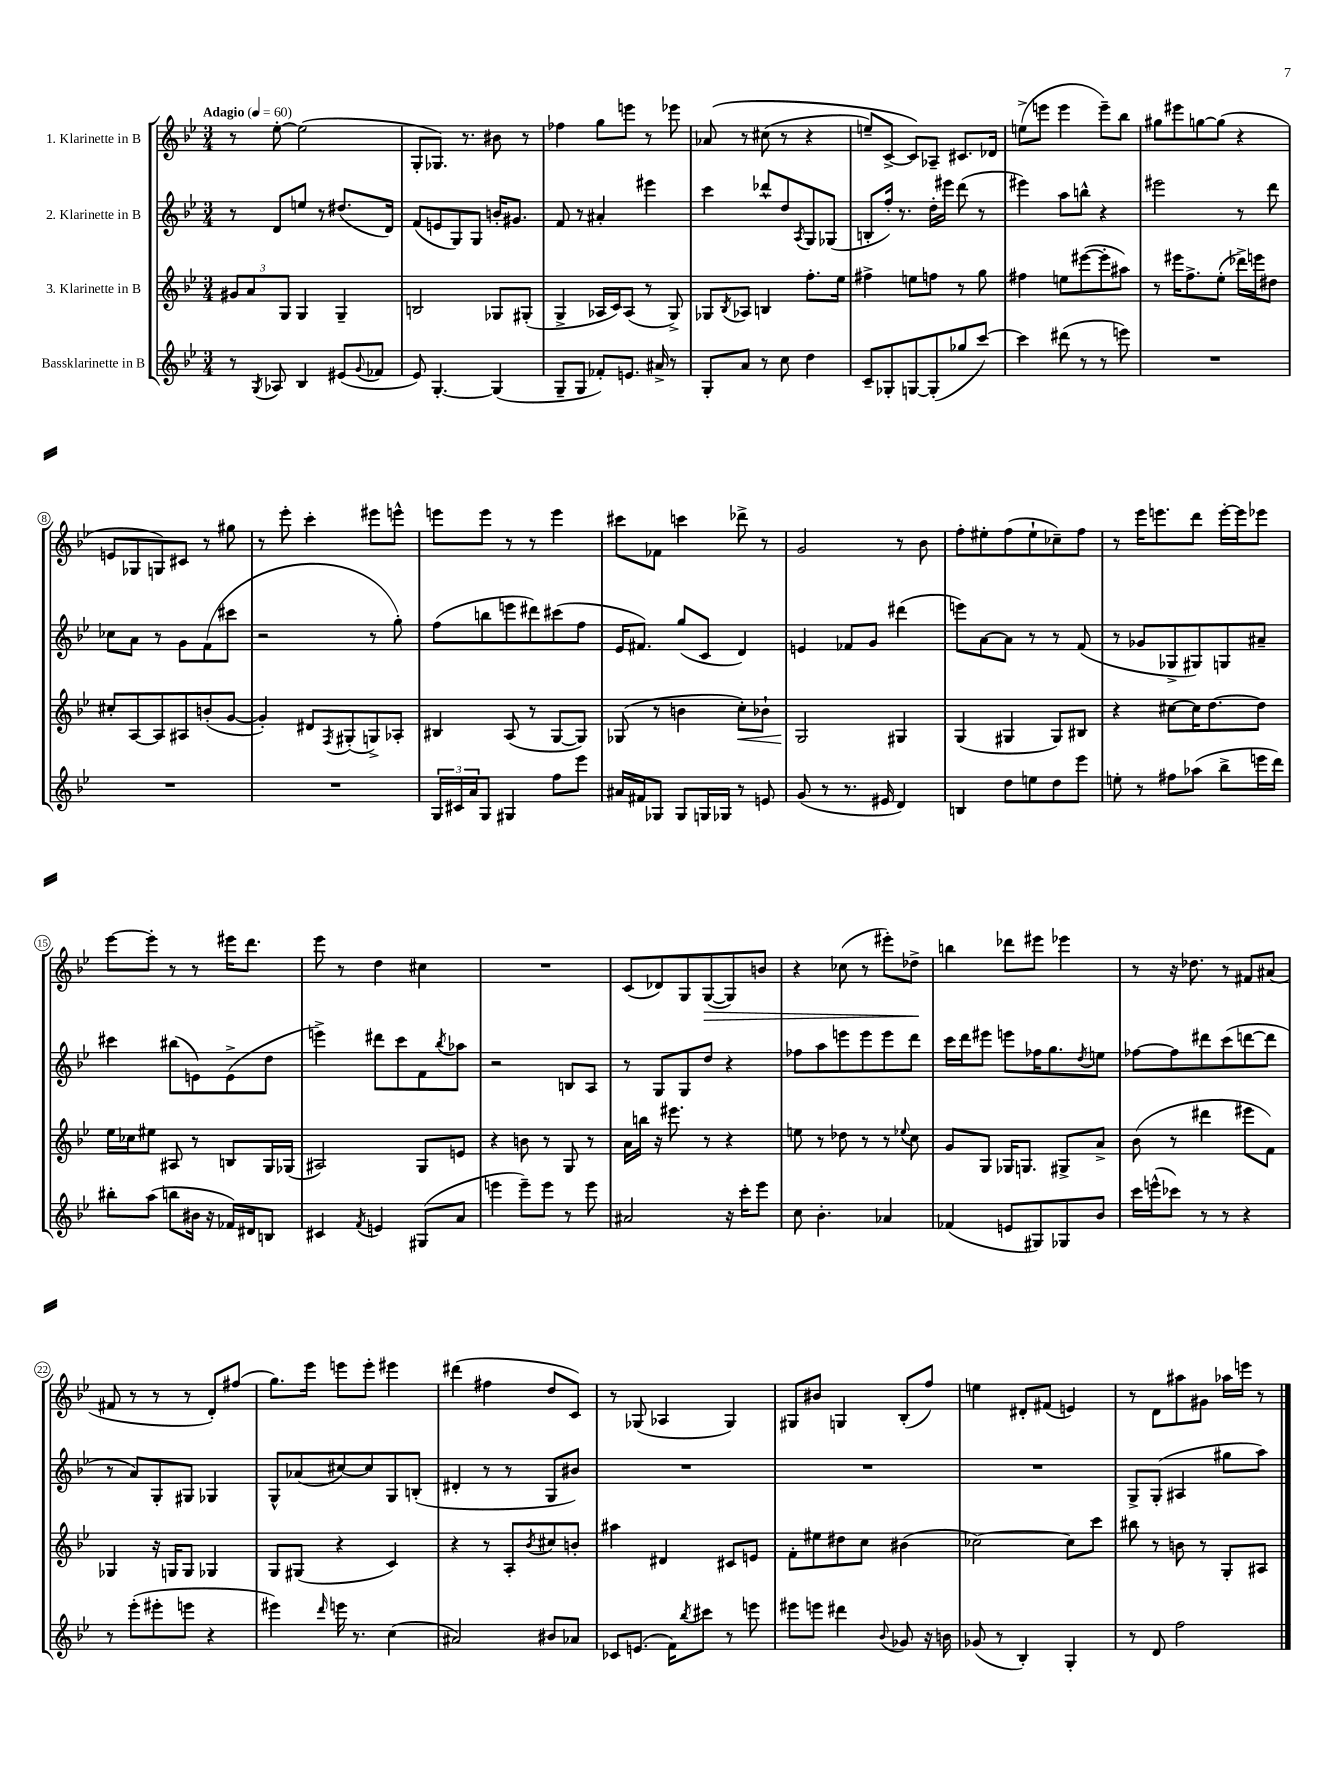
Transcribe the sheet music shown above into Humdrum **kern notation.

**kern	**kern	**kern	**kern
*staff4	*staff3	*staff2	*staff1
*clefG2	*clefG2	*clefG2	*clefG2
*k[b-e-]	*k[b-e-]	*k[b-e-]	*k[b-e-]
*M3/4	*M3/4	*M3/4	*M3/4
*MM60	*MM60	*MM60	*MM60
8r	12g#	8r	8r
.	12a	.	.
8qG	.	.	.
8A-	.	8d	[8ee-'
.	12G	.	.
4B-	4G	8ee	(2ee-]
.	.	8r	.
(8e#	4G~	(8.dd#	.
8qqg	.	.	.
8f-	.	.	.
.	.	16d)	.
=	=	=	=
8e-)	2B	(8f	8G'
[4.G'	.	8e	8.G-)
.	.	8G)	.
.	.	.	8.r
.	.	8G	.
(4G]	8G-	16b'	8b#
.	.	8.g#	.
.	(8G#'	.	8r
=	=	=	=
8G~	4G^	8f	4ff-
8G	.	8r	.
8f-')	16A-	4a#'	8gg
.	16c)	.	.
8.e	(8A-	.	8eee
.	8r	4eee#	8r
16a#^	.	.	.
8r	8G^)	.	8eee-
=	=	=	=
8G'	8G-	4ccc	&(8a-
.	8qB-	.	.
8a	8A-	.	8r
8r	4B	8ddd-^^	(8cc#
8cc	.	8dd	8r
.	.	8qA	.
4dd	8.ff'	8G	4r
.	.	(8G-	.
.	16ee-	.	.
=	=	=	=
8c~	4ff#^	8B'	8ee~)
8G-'	.	16ff')	[8c^
.	.	8.r	.
[8G	8ee	.	8c]&)
(8G']	8ff	16dd'	8A-~
.	.	16eee#	.
8gg-	8r	(8ddd	8.c#
[8ccc)	8gg	8r	.
.	.	.	16d-
=	=	=	=
4ccc]	4ff#	4eee#)	(8ee^
.	.	.	8eee
(8ddd#	8ee	8aa	4eee
8r	([8eee#	8bb^^	.
8r	8eee#']	4r	8eee~)
8eee)	8aa#)	.	8bb-
=	=	=	=
2.r	8r	2eee#	8gg#
.	16eee#	.	8eee#
.	8.ff^	.	.
.	.	.	[8gg
.	(8ee-'	.	(8gg]
.	16ddd-^)	8r	4r
.	16eee	.	.
.	8dd#	8ddd	.
=	=	=	=
2.r	8cc#'	8cc-	8e
.	[8A	8a	8G-
.	8A]	8r	8G)
.	8A#	8g	8c#
.	(8b'	(8f	8r
.	[8g	8ccc#	8gg#
=	=	=	=
2.r	4g'])	2r	8r
.	.	.	8eee-'
.	8d#	.	4ccc'
.	8qF	.	.
.	(8G#'	.	.
.	8G^)	8r	8eee#
.	8A-'	8gg')	8eee^^
=	=	=	=
24G	4B#	(8ff	8eee
24c#	.	.	.
24a	.	.	.
8G	.	8bb	8eee
4G#	(8A	8eee	8r
.	8r	8ddd#)	8r
8ff	[8G	(8ccc#	4eee
8eee-	8G])	8ff	.
=	=	=	=
16a#	(8G-	16e-	8ccc#
16f#	.	8.f#)	.
8G-	8r	.	8f-
8G-	4b	(8gg	4ccc
16G	.	8c	.
16G-	.	.	.
8r	8cc')	4d)	8ddd-^
8e	8b-`	.	8r
=	=	=	=
(8g	2G	4e	2g
8r	.	.	.
8.r	.	8f-	.
.	.	8g	.
16e#	.	.	.
4d)	4G#	(4ddd#	8r
.	.	.	8b-
=	=	=	=
4B	(4G	8eee)	8ff'
.	.	[8a	8ee#'
8dd	4G#	8a]	(8ff
8ee	.	8r	8ee#`
8dd	8G#)	8r	8cc-~)
8eee-	8B#	(8f	8ff
=	=	=	=
8ee'	4r	8r	8r
8r	.	8g-	16eee-
.	.	.	8.eee
8ff#	[8cc#	8G-^	.
(8aa-	16cc#]	8G#)	8ddd
.	[8.dd	.	.
8bb-^	.	8G	[16eee'
.	.	.	16eee]
16eee	8dd]	8a#~	8eee-
16ddd)	.	.	.
=	=	=	=
8bb#'	16ee-	4ccc#	[8eee-
.	16cc-	.	.
(8aa	8ee#	.	8eee-']
8bb	8A#	(8bb#	8r
16b#	8r	8e)	8r
16r	.	.	.
16f-)	8B	(8e^	16eee#
16d#	.	.	8.ddd
8B	16G	8dd	.
.	(16G-	.	.
=	=	=	=
4c#	2A#)	4eee^)	8eee-
.	.	.	8r
8qf	.	.	.
4e	.	8ddd#	4dd
.	.	8ccc	.
(8G#	8G	8f	4cc#
.	.	8qbb-	.
8a	8e	8aa-	.
=	=	=	=
4eee	4r	2r	2.r
8eee~)	8b	.	.
8eee	8r	.	.
8r	8G	8B	.
8eee	8r	8A	.
=	=	=	=
2a#	16a	8r	(8c
.	16bb	.	.
.	16r	8G	8d-)
.	8.eee#	.	.
.	.	8G	8G
.	8r	8dd	([8G
16r	4r	4r	8G])
16ccc'	.	.	.
8eee-	.	.	8b
=	=	=	=
8cc	8ee	8ff-	4r
4.b-'	8r	8aa	.
.	8dd-	8eee	(8cc-
.	8r	8eee	8r
4a-	8r	8eee	8eee#')
.	8qqee-	.	.
.	8cc	8ddd	8dd-^
=	=	=	=
(4f-	8g	16ccc	4bb
.	.	16ddd	.
.	8G	8eee#	.
8e	16G-	8eee	8ddd-
.	8.G	.	.
8G#)	.	16ff-	8eee#
.	.	8.gg	.
8G-	8G#^	.	4eee-
.	.	8qdd	.
8b-	8a^	8ee	.
=	=	=	=
16ccc	(8b-	[8ff-	8r
(16eee^^	.	.	.
8ccc-)	8r	8ff-]	16r
.	.	.	8.dd-
8r	4ddd#	8ddd#	.
8r	.	(8ccc	8r
4r	8eee#	[8ddd	8f#
.	8f)	8ddd]	(8a#
=	=	=	=
8r	4G-	8r	8f#
(8eee-'	.	8a)	8r
8eee#'	16r	8G'	8r
.	16G	.	.
8eee	8G	8G#	8r
4r	4G-	4G-	8d')
.	.	.	(8ff#
=	=	=	=
4eee#)	8G	8G^^	8.gg)
.	(8G#	(8a-	.
.	.	.	16eee-
16qqddd	.	.	.
16eee	4r	[8cc#)	8eee
8.r	.	.	.
.	.	8cc#]	8eee'
(4cc	4c)	8G	4eee#
.	.	(8B'	.
=	=	=	=
2a#)	4r	4d#'	(4ddd#
.	8r	8r	4ff#
.	8A'	8r	.
.	8qb-	.	.
8b#	8cc#	8G	8dd
8a-	8b'	8b#)	8c)
=	=	=	=
8c-	4aa#	2.r	8r
(8.e	.	.	(8G-
.	4d#	.	4A-
16f)	.	.	.
8qbb-	.	.	.
8ccc#	.	.	.
8r	8c#	.	4G-)
8eee	8e	.	.
=	=	=	=
8eee#	8f'	2.r	8G#
8eee	8ee#	.	8b#
4ddd#	8dd#	.	4G
.	8cc	.	.
8qqb-	.	.	.
8g-	(4b#	.	(8B-'
16r	.	.	8ff)
16b	.	.	.
=	=	=	=
(8g-	[2cc-)	2.r	4ee
8r	.	.	.
4B-')	.	.	8d#'
.	.	.	(8f#
4G'	8cc-]	.	4e)
.	8ccc	.	.
=	=	=	=
8r	8bb#	8G^	8r
8d	8r	(8G'	8d
2ff	8b	4A#	8aa#
.	8r	.	8g#
.	8G'	8gg#	16aa-
.	.	.	16eee
.	8A#	8aa)	8r
==	==	==	==
*-	*-	*-	*-
